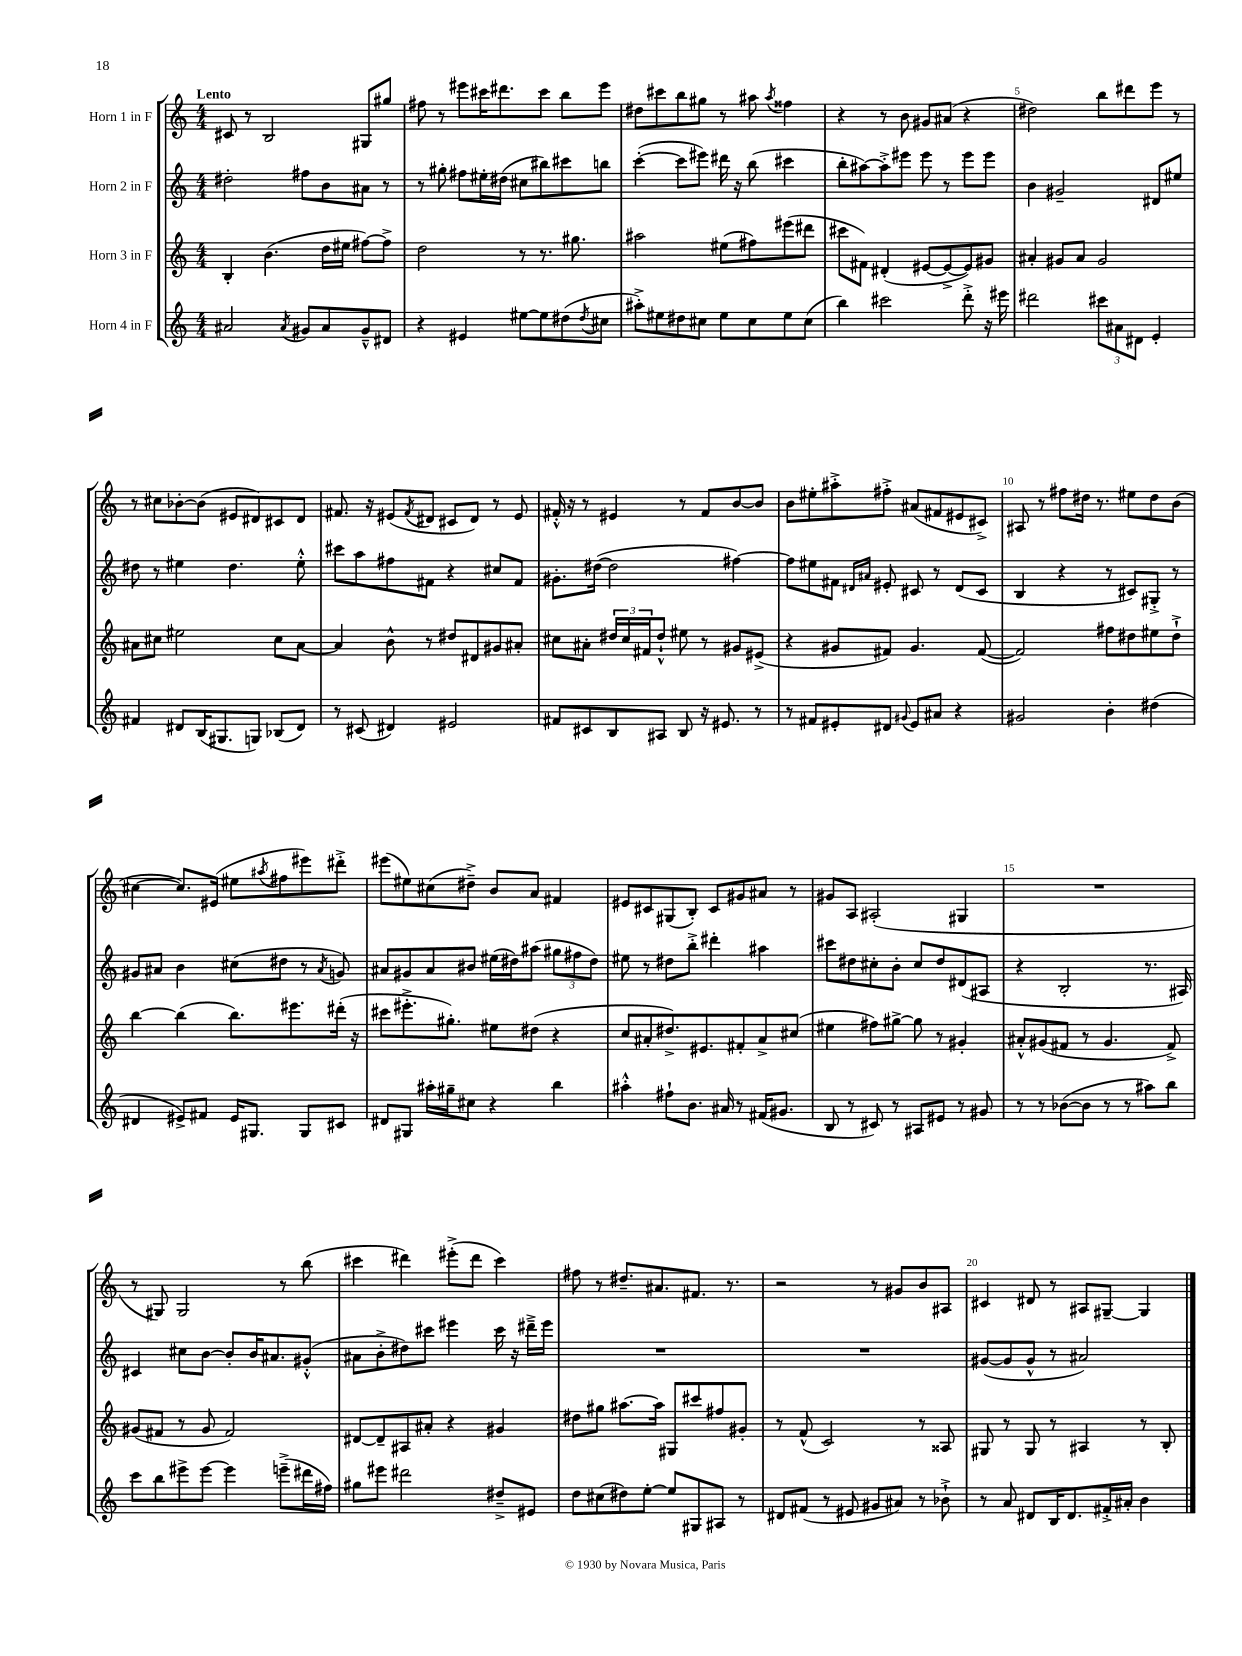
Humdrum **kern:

**kern	**kern	**kern	**kern
*part4	*part3	*part2	*part1
*staff4	*staff3	*staff2	*staff1
*I"Horn 4 in F	*I"Horn 3 in F	*I"Horn 2 in F	*I"Horn 1 in F
*clefG2	*clefG2	*clefG2	*clefG2
*k[]	*k[]	*k[]	*k[]
*M4/4	*M4/4	*M4/4	*M4/4
=1	=1	=1	=1
!	!	!	!LO:TX:a:B:t=Lento
2a#X/	4B'/	2dd#X'\	8c#X/
.	.	.	8r
.	(4.b\	.	2B/
8qa#/	.	.	.
8g#X/L	.	8ff#X\L	.
8a#/	16dd\LL	8b\	.
.	16ee#X\JJ	.	.
8g#~^^/	[8ff#X\L)	8a#X\J	8G#X/L
8d#X/J	8ff#^\J]	8r	8gg#X/J
=2	=2	=2	=2
4r	2dd\	8r	8ff#X\
.	.	8gg#X'\	8r
4e#X/	.	8ff#X\L	8eee#X\L
.	.	16ee#X'\L	16ccc#X\K
.	.	(16dd#X\JJ	8.ddd#X\
[8ee#X\L	8r	8cc#X\L	.
8ee#\]	8.r	8bb#X\)	8ccc#\J
(8dd#X\	.	8ccc#X\	8bb\L
.	8.gg#X\	.	.
8qdd#/	.	.	.
8cc#X\J	.	8bbn\J	8eee#\J
=3	=3	=3	=3
8aa#X'^\L)	2aa#X\	([4ccc'\	8dd#X\L
8ee#X\	.	.	8ccc#X\
8dd#X\	.	8ccc\L]	8bb\
8cc#X\J	.	8eee#X\J)	8gg#X\J
8ee#\L	(8ee#X\L	16ddd#X\	8r
.	.	16r	.
8cc#\	8ff#X\)	(8bb\	8aa#X\
.	.	.	8qaa#/
8ee#\	(8eee#X\	4ccc#X\	4ff##X\
(8cc#\J	8ddd#X\J	.	.
=4	=4	=4	=4
4bb\)	8ccc#X\L	8bb'\L	4r
.	8f#X\J)	[8aa#X\)	.
2ccc#X\	(4d#X'/	8aa#'^\]	8r
.	.	8eee#X\J	8b\
.	[8e#X/L	8eee#\	8g#X/L
.	8e#^/_	8r	(8a#X/J
8ddd'^\	8e#/])	8eee#\L	4r
16r	8g#X/J	8eee#\J	.
16eee#X\	.	.	.
=5	=5	=5	=5
2ddd#X\	4a#X'/	4b\	2dd#X\)
.	8g#X/L	2g#X~/	.
.	8a#/J	.	.
12ccc#X\L	2g#/	.	8bb\L
12a#X\	.	.	.
.	.	.	8ddd#X\
12d#X\J	.	.	.
4e'/	.	8d#X/L	8eee\J
.	.	8ee#X/J	8r
!!LO:LB:g=z
=6	=6	=6	=6
4f#X/	8a#X\L	8dd#X\	8r
.	8cc#X\J	8r	8cc#X\L
8d#X/L	2ee#X\	4ee#X\	[8b-X'\
(16B/K	.	.	(8b-\J]
8.G#X/	.	.	.
.	.	4.dd#\	8e#X/L
8Gn/J)	.	.	8d#X/)
(8B-X/L	8cc#\L	.	8c#X/
8d#/J)	[8a#\J	8ee#'^^\	8d#/J
=7	=7	=7	=7
8r	4a#/]	8ccc#X\L	8.f#X/
(8c#X/	.	8aa\	.
.	.	.	16r
4d#X/)	8b^^\	8ff#X\	(8e#X/L
.	.	.	8qf#/
.	8r	8f#X\J	8d#X/J
2e#X/	8dd#X/L	4r	8c#X/L
.	8d#X/	.	8d#/J)
.	8g#X/	8cc#X/L	8r
.	8a#X'/J	8f#/J	8e#/
=8	=8	=8	=8
8f#X/L	8cc#X\L	8.g#X'\L	16f#X'^^/
.	.	.	16r
8c#X/	8a#X'\J	.	8r
.	.	([16dd#X\Jk	.
8B/	24dd#X/LL	2dd#\]	4e#X/
.	24cc#/	.	.
.	24f#X/J	.	.
8A#X/J	8dd#`^^/J	.	.
8B/	8ee#X\	.	8r
16r	8r	.	8f#/L
8.e#X/	.	.	.
.	8g#X/L	[4ff#X\)	[8b/
8r	(8e#X^/J	.	8b/J]
=9	=9	=9	=9
8r	4r	8ff#\L]	8b\L
8f#X/L	.	8ee#X\	8ee#X'\
8e#X'/	8g#X/L	8f#X\J	8aa#X'^\
.	.	16qqd#X/LL	.
.	.	16qqa#X/JJ	.
8d#X/J	8f#X/J)	8e#X'/	8ff#X'^\J
8qqg#X/	.	.	.
8e#/L	4.g#/	8c#X/	(8a#X/L
8a#X/J	.	8r	8f#X/
4r	.	(8d#/L	8e#X/
.	([8f#/	8c#/J	8c#X^/J)
=10	=10	=10	=10
2g#X/	2f#/])	4B/	8A#X/
.	.	.	8r
.	.	4r	8ff#X\L
.	.	.	16dd#X\Jk
.	.	.	8.r
4b'\	8ff#X\L	8r	.
.	8dd#X\	8c#X/L)	8ee#X\L
(4dd#X\	8ee#X\	8G#X'^/J	8dd#\
.	8dd#`^\J	8r	(8b\J
!!LO:LB:g=z
=11	=11	=11	=11
4d#X/	[4bb\	8g#X/L	[4cc#X\
.	.	8a#X/J	.
8e#X^/L)	(4bb\]	4b\	8.cc#/L])
8f#X/J	.	.	.
.	.	.	(16e#X/Jk
16e#/KL	8.bb\L)	(8cc#X\L	8ee#X\L
8.G#X/J	.	.	.
.	.	.	8qaa#X/
.	.	8dd#X\J	8ff#X\
.	8.eee#X\	.	.
8G#/L	.	8r	8eee#X\)
.	.	8qa#/	.
8c#X/J	(16ddd#X'\Jk	8gn/)	8ddd#X'^\J
.	16r	.	.
=12	=12	=12	=12
8d#X/L	8ccc#X\L	8a#X/L	(8eee#X\L
8G#X/J	8.eee#X'^\	8g#X/	8ee#X\)
16aa#X'\LL	.	8a#/	(8cc#X\
16gg#X~\J	8.gg#X'\J)	.	.
8cc#X\J	.	8b#X/J	8dd#X~^\J)
4r	8ee#X\L	(16ee#X\LL	8b/L
.	.	16dd#X\J)	.
.	(8dd#X\J	(8aa#X\J	8a/J
4bb\	4r	12gg#X\L	4f#X/
.	.	12ff#X\	.
.	.	12dd#\J)	.
=13	=13	=13	=13
4aa#X'^^\	8cc/L	8ee#X\	8e#X/L
.	8a#X'/	8r	8c#X/
8ff#X`\L	8.dd#X^/)	8dd#X\L	(8G#X/
8.b\J	.	8bb'^\J	8B'/J)
.	8.e#X/	.	.
.	.	4ddd#X'\	8c#/L
16a#X/	.	.	.
8r	8f#X'/	.	8g#X/
(16f#X/KL	8a#^/	4aa#X\	8a#X/J
8.g#X/J	.	.	.
.	(8cc#X/J	.	8r
=14	=14	=14	=14
8B/	4ee#X\	8ccc#X\L	8g#X/L
8r	.	8dd#X\	8A/J
8c#X/)	8ff#X\L)	8cc#X'\	(2A#X'/
8r	[8gg#X^\J	8b'\J	.
8A#X/L	8gg#\]	8cc#/L	.
8e#X/J	8r	8dd#/	.
8r	4g#X'/	(8d#X/	4G#X/
8g#X/	.	8A#X/J	.
=15	=15	=15	=15
8r	8a#X'^^/L	4r	1r
8r	(8g#X/	.	.
([8b-X\L	8f#X/J	2B'/	.
8b-\J]	8r	.	.
8r	4.g#/	.	.
8r	.	.	.
8aa#X\L)	.	8.r	.
8bb\J	8f#^/)	.	.
.	.	16A#X/)	.
!!LO:LB:g=z
=16	=16	=16	=16
8ccc\L	(8g#X/L	4c#X/	8r
8bb\	8f#X/J	.	8G#X/)
8eee#X^\	8r	8cc#X\L	2G#/
[8eee#\J	8g#/	[8b\J	.
4eee#\]	2f#/)	8b'/L]	.
.	.	16b/K	.
.	.	8.a#X/	.
(8eeen~^\L	.	.	8r
16ddd#X\L	.	(8g#X'^^/J	(8bb\
16ff#X\JJ)	.	.	.
=17	=17	=17	=17
8gg#X\L	[8d#X/L	8a#X\L	4ccc#X\
8eee#X\J	8d#~/]	8b'^\	.
2ddd#X\	8A#X/	8dd#X\)	4ddd#X\)
.	8a#X'/J	8ccc#X\J	.
.	4r	4eee#X\	(8eee#X'^\L
.	.	.	8ddd#\J
8dd#X~^/L	4g#X/	16ccc#\	4ccc#\)
.	.	16r	.
8e#X/J	.	16ddd#X~^\LL	.
.	.	16eee#\JJ	.
=18	=18	=18	=18
8dd\L	8dd#X\L	1r	8ff#X\
(8cc#X\	8gg#X\J	.	8r
8dd#X\)	[8.aa#X\L	.	8.dd#X~/L
[8ee'\J	.	.	.
.	16aa#\Jk]	.	8.a#X/
8ee/L]	8G#X/L	.	.
8G#X/	8ccc#X/	.	8.f#X/J
8A#X/J	8ff#X/	.	.
.	.	.	8.r
8r	8g#X'/J	.	.
=19	=19	=19	=19
8d#X/L	8r	1r	2r
(8f#X/J	(8f^^/	.	.
8r	2c/)	.	.
8e#X/	.	.	.
8g#X/L	.	.	8r
8a#X/J)	.	.	8g#X/L
8r	8r	.	8b/
8b-X`^\	8A##X/	.	8A#X/J
=20	=20	=20	=20
8r	8G#X/	([8g#X/L	4c#X/
8a/	8r	8g#/]	.
8d#X/L	8G#/	8g#^^/J	8d#X/
16B/K	8r	8r	8r
8.d#/	.	.	.
.	4A#X/	2a#X/)	8A#X/L
16f#X'^/L	.	.	[8G#X~/J
16a#X'/JJ	.	.	.
4b\	8r	.	4G#/]
.	8B'/	.	.
==	==	==	==
*-	*-	*-	*-
